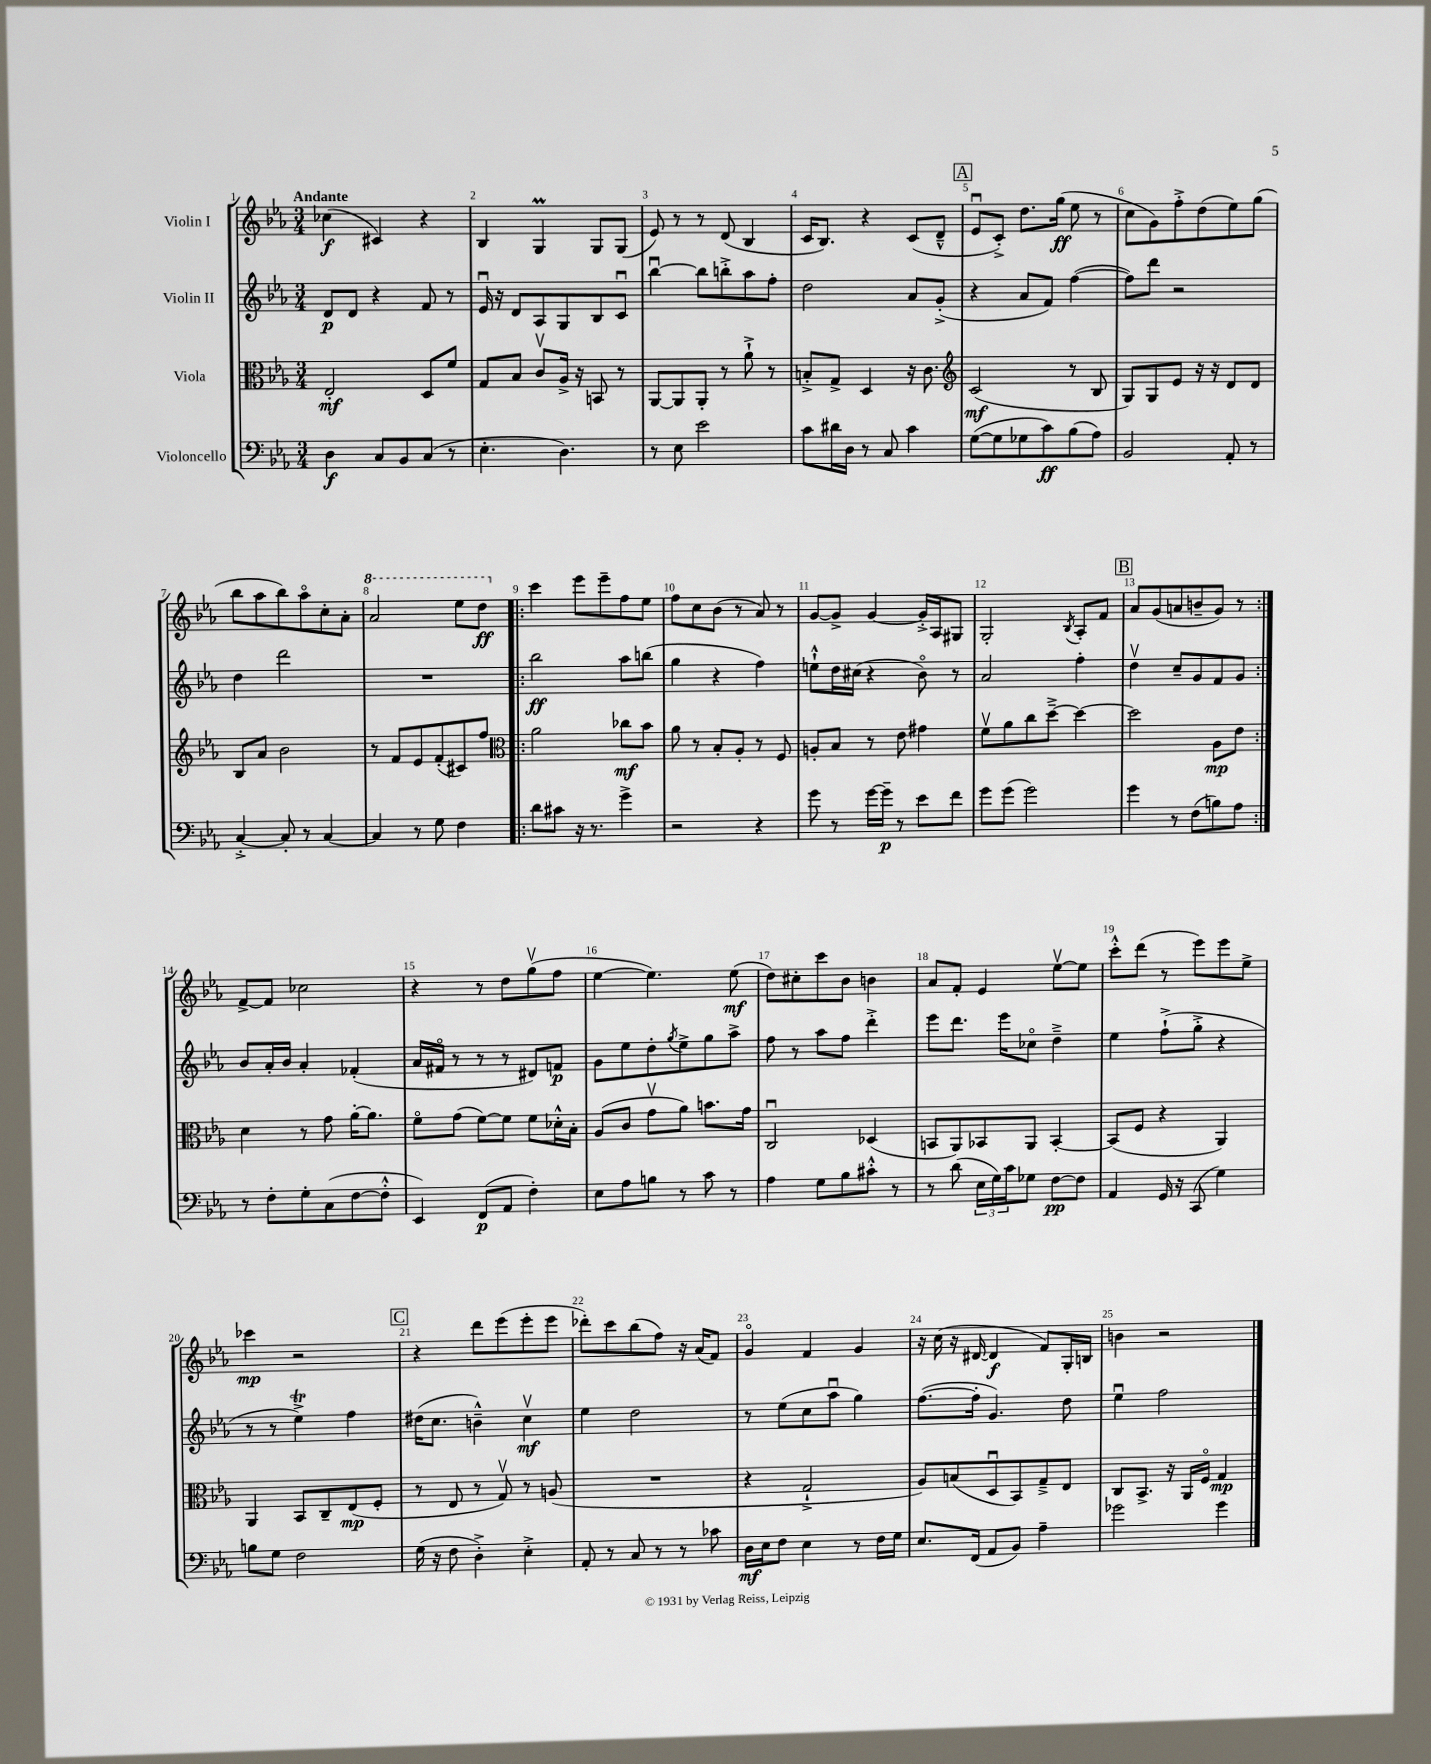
<<
\new StaffGroup <<
\new Staff = "s0" \with { instrumentName = "Violin I" } {
    \clef treble \key ees \major \numericTimeSignature \time 3/4 \tempo "Andante"
    ces''4\f( cis'4) r4 |
    bes4 g4\prall g8 g8( |
    ees'8) r8 r8 d'8( bes4 |
    c'16 bes8.) r4 c'8( d'8---^ |
    \mark \markup { \box "A" } ees'8\downbow c'8-.->) d''8. g''16\ff( ees''8 r8 |
    c''8 g'8) f''8-.-> d''8( ees''8) g''8( |
    bes''8 aes''8 bes''8) aes''8\flageolet c''8-. aes'8-. |
    \ottava #1 aes''2 ees'''8 d'''8\ff \ottava #0 |
    \repeat volta 2 { c'''4 ees'''8 ees'''8-- f''8 ees''8 |
    f''8 c''8 bes'8( r8 aes'8) r8 |
    g'8~ g'8-> g'4~ g'16-.-> aes16 gis8 |
    g2-. \acciaccatura { bes8 } aes8-. f'8 |
    \mark \markup { \box "B" } aes'8 g'8( a'8 b'8-- g'8) r8 | }
    f'8~-> f'8 ces''2 |
    r4 r8 d''8 g''8\upbow( f''8 |
    ees''4~ ees''4.) ees''8\mf( |
    d''8) cis''8-. c'''8 bes'8 b'4 |
    aes'8 f'8-. ees'4 ees''8~\upbow ees''8 |
    c'''8-.-^ d'''8( r8 ees'''8) ees'''8 ees''8-> |
    ces'''4\mp r2 |
    \mark \markup { \box "C" } r4 d'''8 ees'''8( ees'''8-. ees'''8 |
    des'''8-.) c'''8 bes''8( f''8) r16 aes'16( f'8) |
    g'4\flageolet f'4 g'4 |
    r16 c''16( r16 dis'16~ dis'4\f f'8) g16-. b16 |
    b'4 r2 \bar "|." |
}
\new Staff = "s1" \with { instrumentName = "Violin II" } {
    \clef treble \key ees \major \numericTimeSignature \time 3/4
    d'8\p d'8 r4 f'8 r8 |
    ees'16\downbow r16 d'8 aes8 g8 bes8 c'8\downbow |
    bes''4~\downbow bes''8 b''8-.-> aes''8 f''8-. |
    d''2 aes'8 g'8-.->( |
    \mark \markup { \box "A" } r4 aes'8 f'8) f''4~( |
    f''8) d'''8 r2 |
    d''4 d'''2 |
    R2. |
    \repeat volta 2 { bes''2\ff aes''8 b''8( |
    g''4 r4 f''4) |
    e''8-!-^ d''16 cis''16( r4 bes'8\flageolet) r8 |
    aes'2 f''4-. |
    \mark \markup { \box "B" } d''4\upbow c''8-- g'8 f'8 g'8 | }
    bes'8 aes'16-. bes'16 aes'4-. fes'4-.( |
    aes'16 fis'16\flageolet r8 r8 r8 dis'8) f'8\p |
    g'8 ees''8 d''8-. \acciaccatura { g''8 } ees''8-> g''8 aes''8-> |
    f''8 r8 aes''8 f''8 d'''4-.-> |
    ees'''8 d'''8. ees'''16 ces''8\flageolet d''4---> |
    ees''4 f''8-!->( g''8-.-> r4 |
    r8 r8 ees''4->\trill) f''4 |
    \mark \markup { \box "C" } dis''16( c''8. b'4---^) c''4\upbow\mf |
    ees''4 d''2 |
    r8 ees''8( c''8 aes''8\downbow g''4) |
    f''8.~( f''16-. g'4.) d''8 |
    ees''4\downbow f''2 \bar "|." |
}
\new Staff = "s2" \with { instrumentName = "Viola" } {
    \clef alto \key ees \major \numericTimeSignature \time 3/4
    ees2-.\mf d8 f'8 |
    g8 bes8 c'8\upbow aes16-> r16 b,8 r8 |
    aes,8~ aes,8 aes,8-. r8 aes'8-!-> r8 |
    b8-.-> g8-> d4 r16 c'8. |
    \mark \markup { \box "A" } \clef treble c'2\mf( r8 bes8 |
    g8) g8 ees'8 r16 r16 d'8 d'8 |
    bes8 aes'8 bes'2 |
    r8 f'8 ees'8 f'8-.( cis'8) f''8 |
    \repeat volta 2 { \clef alto aes'2 ces''8\mf bes'8 |
    aes'8 r8 bes8-. aes8-. r8 f8 |
    a8-. bes8 r8 ees'8 gis'4 |
    f'8\upbow aes'8 c''8 d''8~---> d''4~ |
    \mark \markup { \box "B" } d''2 aes8\mp ees'8 | }
    d'4 r8 g'8 aes'16~-. aes'8. |
    f'8\flageolet g'8( f'8~) f'8 f'8 des'16-.-^ bes16-. |
    aes8( c'8 g'8\upbow aes'8) b'8. g'16 |
    c2\downbow des4( |
    b,8 aes,8) bes,8 aes,8 bes,4~-. |
    bes,8( f8 r4 aes,4) |
    aes,4 bes,8 c8-- ees8\mp( f8-. |
    \mark \markup { \box "C" } r8 ees8 r8 g8\upbow) r8 a8( |
    R2. |
    r4 g2-!-> |
    aes8) b8( d8\downbow bes,8) g8---> ees8 |
    c8 bes,8.-> r16 aes,16 f16\flageolet g4\mp \bar "|." |
}
\new Staff = "s3" \with { instrumentName = "Violoncello" } {
    \clef bass \key ees \major \numericTimeSignature \time 3/4
    d4\f c8 bes,8 c8( r8 |
    ees4.-. d4.) |
    r8 ees8 ees'2 |
    c'8 dis'16 d16 r8 c8 c'4 |
    \mark \markup { \box "A" } g8~( g8 ges8 c'8\ff) bes8( aes8) |
    bes,2 aes,8-. r8 |
    c4~-.-> c8-. r8 c4~ |
    c4 r8 g8 f4 |
    \repeat volta 2 { d'8 cis'8 r16 r8. g'4-> |
    r2 r4 |
    g'8 r8 g'16~ g'16--\p r8 ees'8 f'8 |
    g'8 g'8( g'2) |
    \mark \markup { \box "B" } g'4 r8 f8( b8) aes8 | }
    r8 f8-. g8-. c8( f8~ f8-.-^ |
    ees,4) f,8\p( aes,8 f4-.) |
    ees8 aes8 b8 r8 c'8 r8 |
    aes4 g8 bes8 cis'8-.-^ r8 |
    r8 d'8( \tuplet 3/2 { ees16 g16) c'16 } ges8 f8~\pp f8 |
    aes,4 g,16 r16 c,8( g4) |
    b8 g8 f2 |
    \mark \markup { \box "C" } g16( r16 f8 d4-.->) ees4-.-> |
    aes,8-. r8 c8 r8 r8 ces'8 |
    d16\mf ees16 f8 ees4 r8 f16 g16 |
    ees8. f,16( aes,8 bes,8) aes4-- |
    ges'2 ges'4 \bar "|." |
}
>>
>>
\layout { \context { \Score \override BarNumber.break-visibility = ##(#f #t #t) barNumberVisibility = #all-bar-numbers-visible } }
